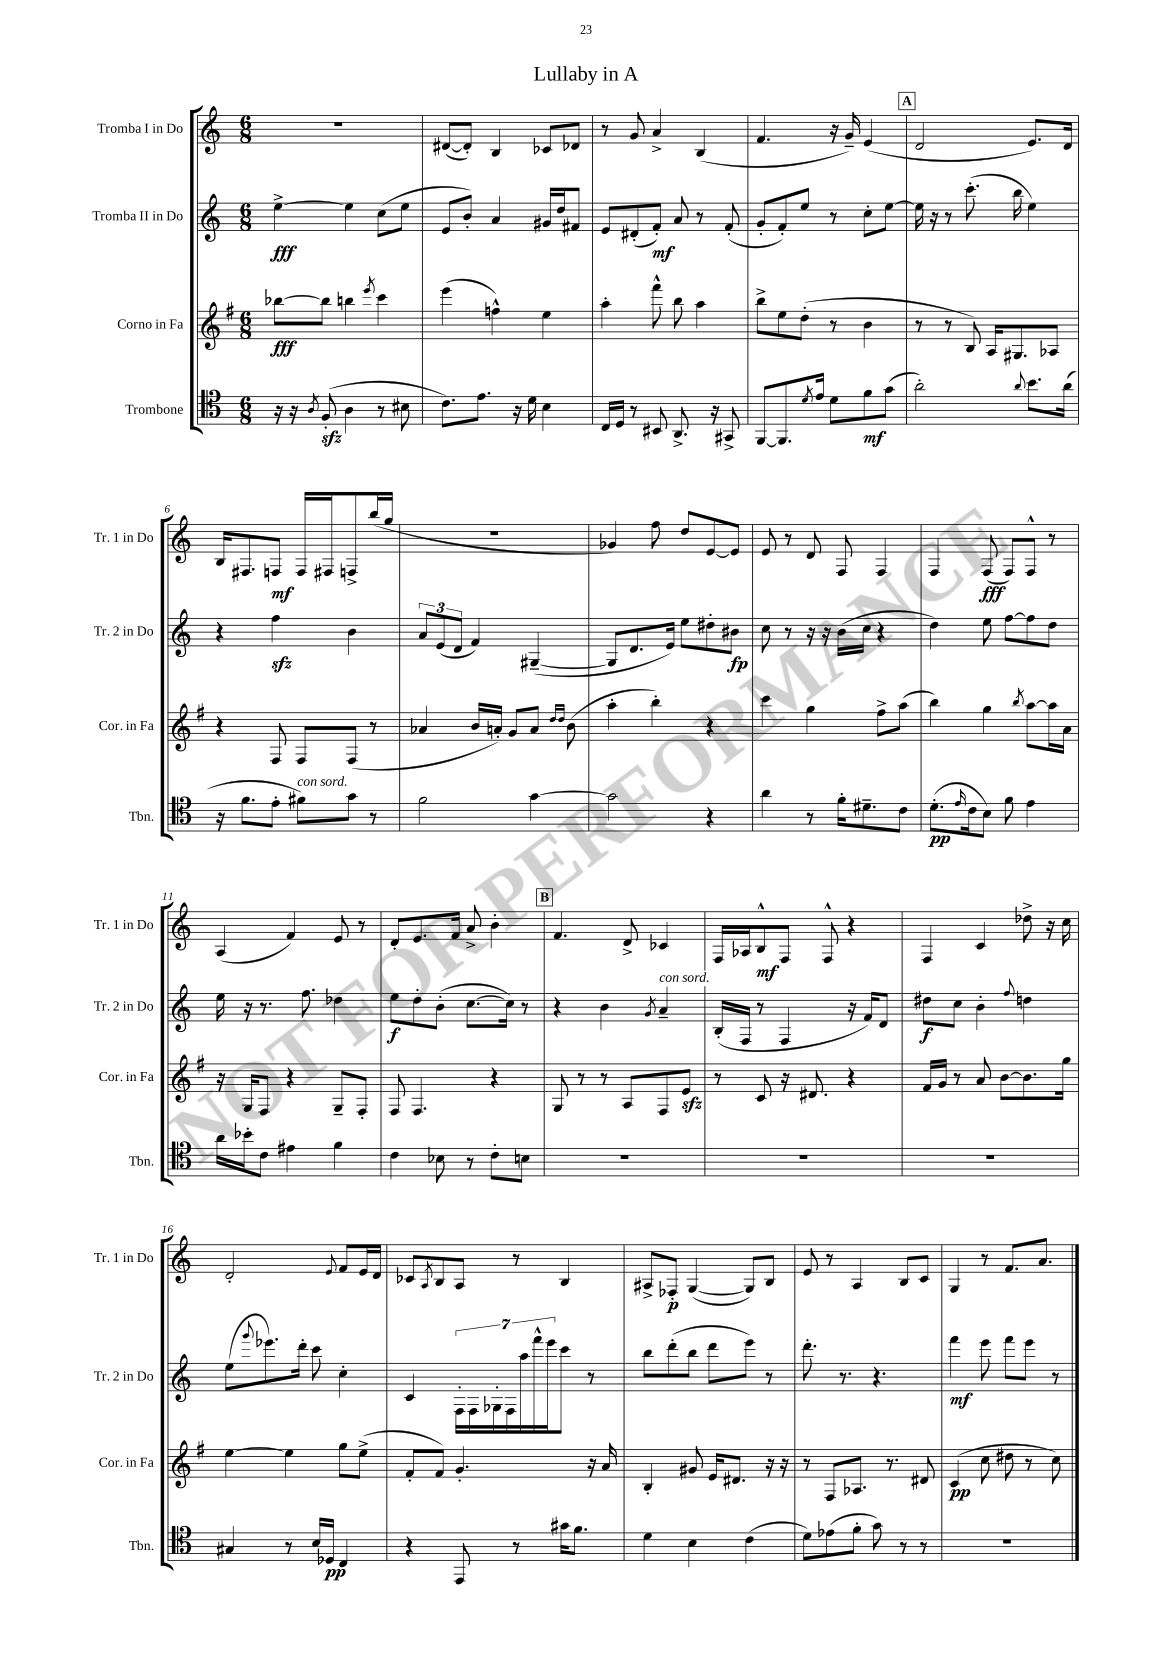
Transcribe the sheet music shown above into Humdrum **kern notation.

**kern	**dynam	**kern	**dynam	**kern	**dynam	**kern	**dynam
*part4	*part4	*part3	*part3	*part2	*part2	*part1	*part1
*staff4	*staff4	*staff3	*staff3	*staff2	*staff2	*staff1	*staff1
*I"Trombone	*	*I"Corno in Fa	*	*I"Tromba II in Do	*	*I"Tromba I in Do	*
*I'Tbn.	*	*I'Cor. in Fa	*	*I'Tr. 2 in Do	*	*I'Tr. 1 in Do	*
*clefC4	*	*clefG2	*	*clefG2	*	*clefG2	*
*k[]	*	*k[f#]	*	*k[]	*	*k[]	*
*M6/8	*	*M6/8	*	*M6/8	*	*M6/8	*
=1	=1	=1	=1	=1	=1	=1	=1
16r	.	[8bb-X\L	fff	[4ee^\	fff	2.r	.
16r	.	.	.	.	.	.	.
8qA/	.	.	.	.	.	.	.
(8Fzz'/	.	8bb-\J]	.	.	.	.	.
4A\	.	4bbn\	.	4ee\]	.	.	.
.	.	8qeee/	.	.	.	.	.
8r	.	4ccc\	.	(8cc\L	.	.	.
8B#X\	.	.	.	8ee\J	.	.	.
=2	=2	=2	=2	=2	=2	=2	=2
8.c\L)	.	(4eee\	.	8e/L	.	([8d#X/L	.
.	.	.	.	8b'/J)	.	8d#'/J])	.
8.e\J	.	.	.	.	.	.	.
.	.	4ffn^^\)	.	4a/	.	4B/	.
16r	.	.	.	.	.	.	.
16d\	.	.	.	.	.	.	.
4B\	.	4ee\	.	16g#X/LL	.	8c-X/L	.
.	.	.	.	16dd/J	.	.	.
.	.	.	.	8f#X/J	.	8d-X/J	.
=3	=3	=3	=3	=3	=3	=3	=3
16C/LL	.	4aa'\	.	8e/L	.	8r	.
16D/JJ	.	.	.	.	.	.	.
8r	.	.	.	(8d#X'/	.	8g/	.
8BB#X/	.	8fff#^^\	.	8f'/J)	mf	4a^/	.
8.AA^/	.	8bb\	.	8a/	.	.	.
.	.	4aa\	.	8r	.	(4B/	.
16r	.	.	.	.	.	.	.
8GG#X^/	.	.	.	(8f'/	.	.	.
=4	=4	=4	=4	=4	=4	=4	=4
[8FF/L	.	8bb^\L	.	8g'/L	.	4.f/	.
8.FF/]	.	8ee\	.	8f'/)	.	.	.
.	.	(8dd'\J	.	8ee/J	.	.	.
8qd/	.	.	.	.	.	.	.
16e/Jk	.	.	.	.	.	.	.
8d\L	.	8r	.	8r	.	16r	.
.	.	.	.	.	.	16g~/)	.
8f\	mf	4b\	.	8cc'\L	.	(4e/	.
(8g\J	.	.	.	[8ee\J	.	.	.
!!LO:REH:place=s1:t=A
=5	=5	=5	=5	=5	=5	=5	=5
2a'\)	.	8r	.	16ee\]	.	2d/	.
.	.	.	.	16r	.	.	.
.	.	8r	.	8r	.	.	.
.	.	8B/)	.	(8.ccc'\	.	.	.
.	.	16A/KL	.	.	.	.	.
.	.	8.G#X/	.	16bb\	.	.	.
8qqa/	.	.	.	.	.	.	.
8.b\L	.	.	.	4ee\)	.	8.e/L)	.
.	.	8A-X/J	.	.	.	.	.
(16a\Jk	.	.	.	.	.	16d/Jk	.
!!LO:LB:g=z
=6	=6	=6	=6	=6	=6	=6	=6
16r	.	4r	.	4r	.	16B/KL	.
8.f\L	.	.	.	.	.	8.F#X/	.
8e'\J	.	8F#/	.	4ffzz\	.	8Fn/J	mf
!LO:TX:a:i:t=con sord.	!	!	!	!	!	!	!
8f#X\L)	.	8F#/L	.	.	.	16F/LL	.
.	.	.	.	.	.	16F#X/J	.
8g\J	.	(8F#/J	.	4b\	.	8Fn^/	.
8r	.	8r	.	.	.	(16bb/L	.
.	.	.	.	.	.	16gg/JJ	.
=7	=7	=7	=7	=7	=7	=7	=7
2f\	.	4a-X/	.	12a/L	.	2.r	.
.	.	.	.	(12e/	.	.	.
.	.	.	.	12d/J	.	.	.
.	.	16b/LL	.	4f/)	.	.	.
.	.	16an'/JJ)	.	.	.	.	.
.	.	8g/L	.	.	.	.	.
[4g\	.	8a/J	.	([4G#X~/	.	.	.
.	.	16qqdd/LL	.	.	.	.	.
.	.	16qqdd/JJ	.	.	.	.	.
.	.	(8b\	.	.	.	.	.
=8	=8	=8	=8	=8	=8	=8	=8
2g\]	.	4aa'\	.	8G#/L]	.	4g-X/)	.
.	.	.	.	8.d/	.	.	.
.	.	4bb'\)	.	.	.	8ff\	.
.	.	.	.	16e/Jk)	.	.	.
.	.	.	.	8ee\L	.	8dd/L	.
4r	.	4r	.	8dd#X'\	.	[8e/	.
.	.	.	.	8b#X\J	fp	8e/J]	.
=9	=9	=9	=9	=9	=9	=9	=9
4a\	.	4ccc\	.	8cc\	.	8e/	.
.	.	.	.	8r	.	8r	.
8r	.	4gg\	.	16r	.	8d/	.
.	.	.	.	16r	.	.	.
16f'\KL	.	.	.	(16b\LL	.	8F/	.
8.d#X~\	.	.	.	16cc\JJ	.	.	.
.	.	8ff#^\L	.	4r	.	4F/	.
8c\J	.	(8aa\J	.	.	.	.	.
=10	=10	=10	=10	=10	=10	=10	=10
(8.d'\L	pp	4bb\)	.	4dd\)	.	4F/	.
16qqe/	.	.	.	.	.	.	.
16c\k	.	.	.	.	.	.	.
8B\J)	.	4gg\	.	8ee\	.	(8F/	fff
8f\	.	.	.	[8ff\L	.	8F/L)	.
.	.	8qbb/	.	.	.	.	.
4e\	.	[8aa\L	.	8ff\]	.	8F^^/J	.
.	.	16aa\L]	.	8dd\J	.	8r	.
.	.	16a\JJ	.	.	.	.	.
!!LO:LB:g=z
=11	=11	=11	=11	=11	=11	=11	=11
16a\LL	.	16r	.	16ee\	.	(4A/	.
16b-X'\J	.	16G/KL	.	16r	.	.	.
8c\J	.	8F#/J	.	8.r	.	.	.
4e#X\	.	4r	.	.	.	4f/)	.
.	.	.	.	8.ff\	.	.	.
4f\	.	8G~/L	.	4dd-X\	.	8e/	.
.	.	8F#'/J	.	.	.	8r	.
=12	=12	=12	=12	=12	=12	=12	=12
4c\	.	8F#/	.	8ee\L	f	8d'/L	.
.	.	4.F#/	.	8dd'\	.	8.e/	.
8B-X\	.	.	.	(8b'\J	.	.	.
.	.	.	.	.	.	16f/Jk	.
8r	.	.	.	[8.cc\L	.	8a^/	.
8c'\L	.	4r	.	.	.	4b'\	.
.	.	.	.	16cc\Jk])	.	.	.
8Bn\J	.	.	.	8r	.	.	.
!!LO:REH:place=s1:t=B
=13	=13	=13	=13	=13	=13	=13	=13
2.r	.	8G/	.	4r	.	4.f/	.
.	.	8r	.	.	.	.	.
.	.	8r	.	4b\	.	.	.
.	.	8A/L	.	.	.	8d^/	.
.	.	.	.	8qg/	.	.	.
!	!	!	!	!LO:TX:a:i:t=con sord.	!	!	!
.	.	8F#/	.	4a~/	.	4c-X/	.
.	.	8ezz/J	.	.	.	.	.
=14	=14	=14	=14	=14	=14	=14	=14
2.r	.	8r	.	(16B'/LL	.	16F/LL	.
.	.	.	.	16F/JJ	.	16A-X/J	.
.	.	8c/	.	8r	.	8B^^/	mf
.	.	16r	.	4F/	.	8F/J	.
.	.	8.d#X/	.	.	.	.	.
.	.	.	.	.	.	8F^^/	.
.	.	4r	.	16r	.	4r	.
.	.	.	.	16f/KL)	.	.	.
.	.	.	.	8d/J	.	.	.
=15	=15	=15	=15	=15	=15	=15	=15
2.r	.	16f#/LL	.	8dd#X\L	f	4F/	.
.	.	16g/JJ	.	.	.	.	.
.	.	8r	.	8cc\J	.	.	.
.	.	8a/	.	4b'\	.	4c/	.
.	.	[8b\L	.	.	.	.	.
.	.	.	.	8qqff/	.	.	.
.	.	8.b\]	.	4ddn\	.	8dd-X^\	.
.	.	.	.	.	.	16r	.
.	.	16gg\Jk	.	.	.	16cc\	.
!!LO:LB:g=z
=16	=16	=16	=16	=16	=16	=16	=16
4G#X/	.	[4ee\	.	(8ee\L	.	2d'/	.
.	.	.	.	8qqggg/	.	.	.
.	.	.	.	8.eee-X\)	.	.	.
8r	.	4ee\]	.	.	.	.	.
.	.	.	.	16ddd'\Jk	.	.	.
16B/LL	.	.	.	8ccc\	.	.	.
16D-X/JJ	pp	.	.	.	.	.	.
.	.	.	.	.	.	8qqe/	.
4C/	.	8gg\L	.	4cc'\	.	8f/L	.
.	.	(8ee^\J	.	.	.	16e/L	.
.	.	.	.	.	.	16d/JJ	.
=17	=17	=17	=17	=17	=17	=17	=17
4r	.	8f#'/L	.	4c/	.	8c-X/L	.
.	.	.	.	.	.	8qA/	.
.	.	8f#/J)	.	.	.	8B/	.
8EE/	.	4.g'/	.	28F'\LL	.	8A/J	.
.	.	.	.	28F\	.	.	.
.	.	.	.	28G-X'\	.	.	.
.	.	.	.	28F\	.	.	.
8r	.	.	.	.	.	8r	.
.	.	.	.	28aa\	.	.	.
.	.	.	.	28fff^^\	.	.	.
.	.	.	.	28eee\J	.	.	.
16g#X\KL	.	.	.	8ccc\J	.	4B/	.
8.f\J	.	.	.	.	.	.	.
.	.	16r	.	8r	.	.	.
.	.	16a/	.	.	.	.	.
=18	=18	=18	=18	=18	=18	=18	=18
4d\	.	4B'/	.	8bb\L	.	8A#X^/L	.
.	.	.	.	(8ddd'\	.	8F-X'/J	p
4B\	.	8g#X/	.	8bb\J	.	([4G/	.
.	.	16e/KL	.	8ddd\L	.	.	.
.	.	8.d#X/J	.	.	.	.	.
(4c\	.	.	.	8eee\J)	.	8G/L])	.
.	.	16r	.	8r	.	8B/J	.
.	.	16r	.	.	.	.	.
=19	=19	=19	=19	=19	=19	=19	=19
8d\L)	.	8r	.	8.ddd'\	.	8e/	.
(8e-X\	.	8F#/L	.	.	.	8r	.
.	.	.	.	8.r	.	.	.
8f'\J	.	8.A-X/J	.	.	.	4A/	.
8g\)	.	.	.	4.r	.	.	.
.	.	8.r	.	.	.	.	.
8r	.	.	.	.	.	8B/L	.
8r	.	8d#X/	.	.	.	8c/J	.
=20	=20	=20	=20	=20	=20	=20	=20
2.r	.	(4c/	pp	4fff\	mf	4G/	.
.	.	8cc\	.	8eee\	.	8r	.
.	.	8dd#X\	.	8fff\L	.	8.f/L	.
.	.	8r	.	8eee\J	.	.	.
.	.	.	.	.	.	8.a/J	.
.	.	8cc\)	.	8r	.	.	.
==	==	==	==	==	==	==	==
*-	*-	*-	*-	*-	*-	*-	*-
